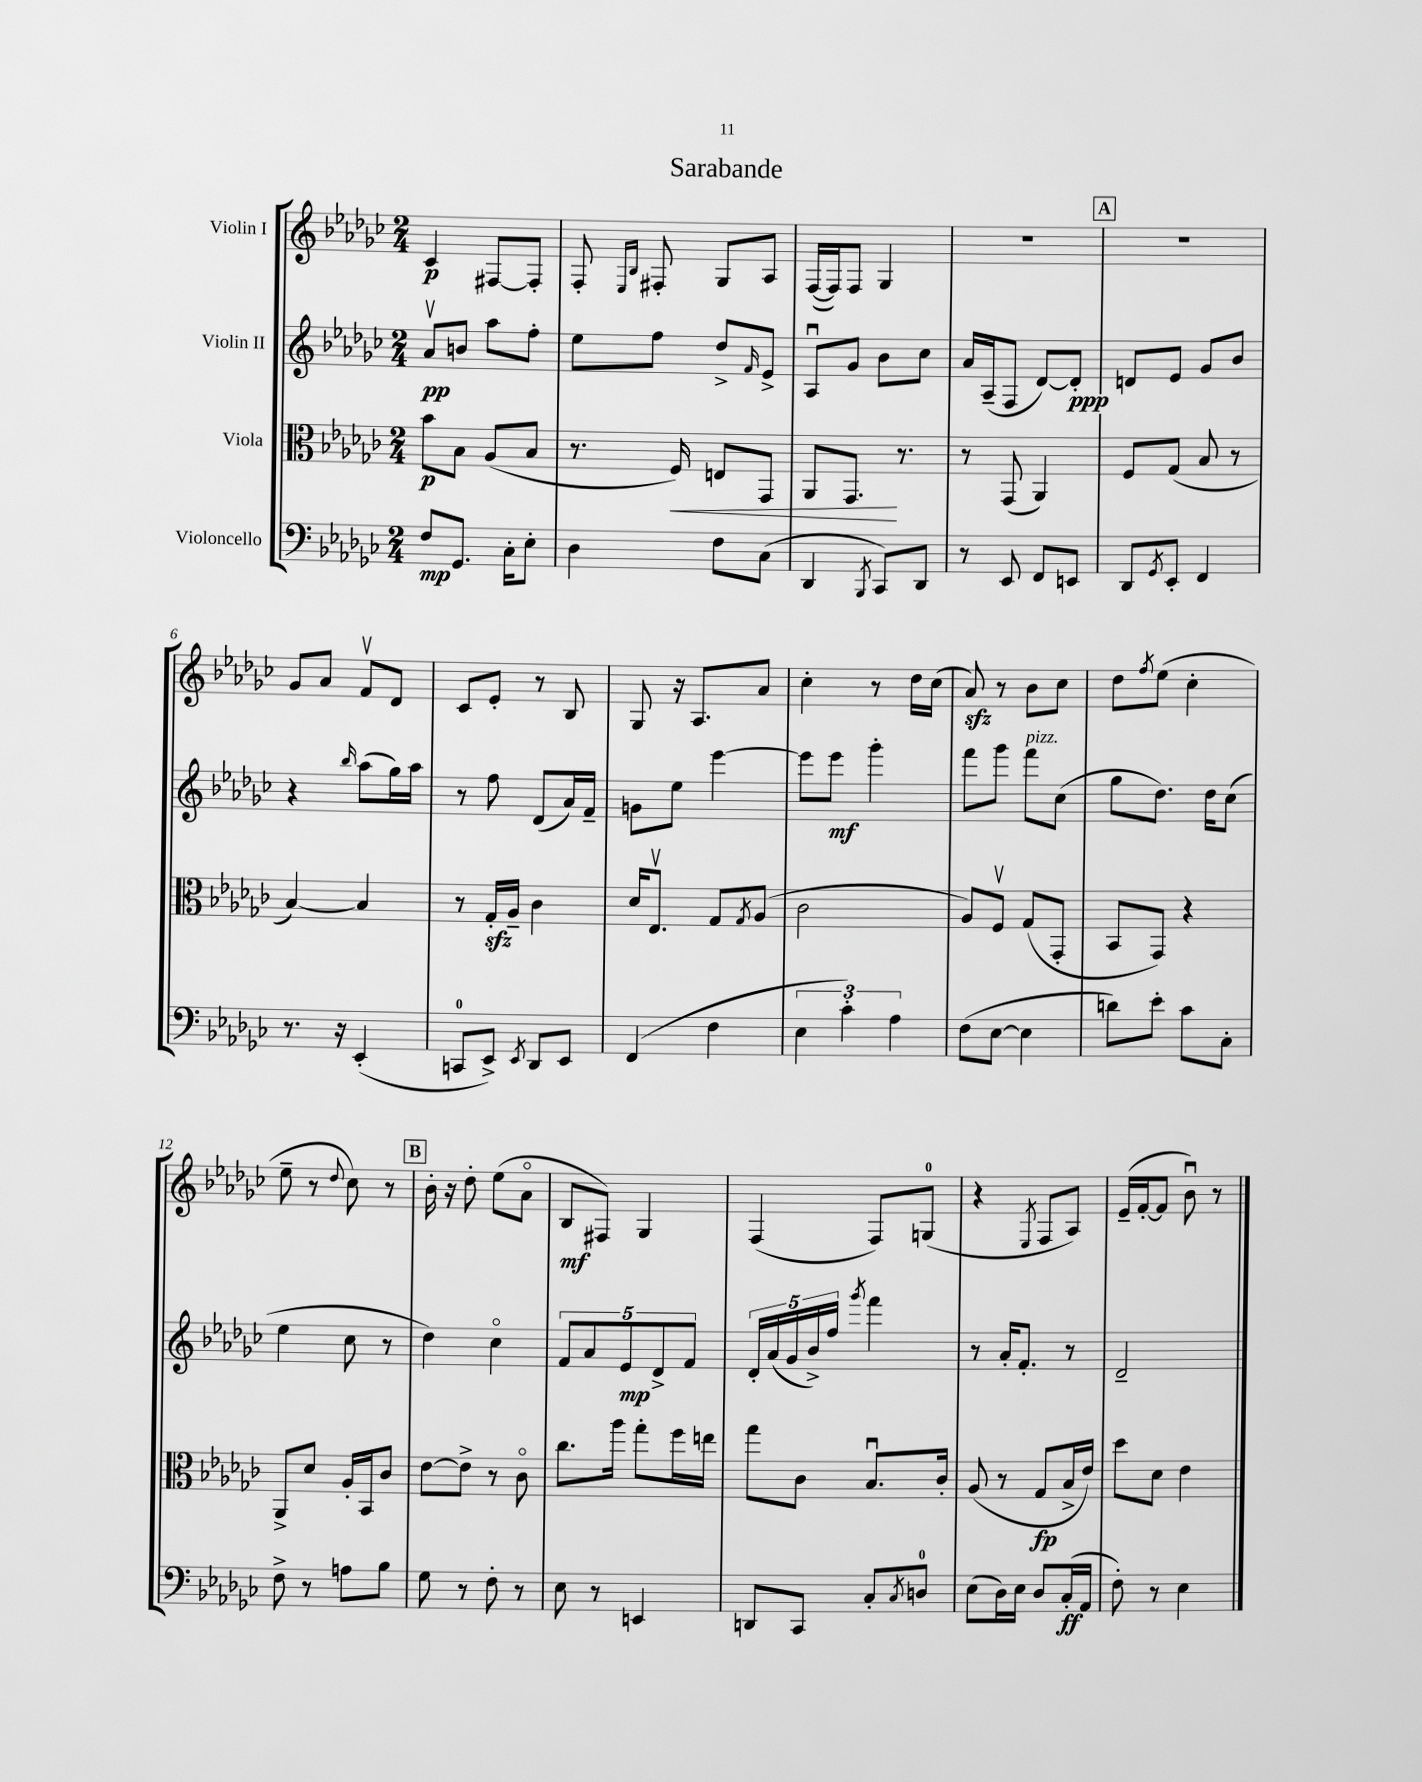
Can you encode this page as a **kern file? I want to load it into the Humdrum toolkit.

**kern	**dynam	**kern	**dynam	**kern	**dynam	**kern	**dynam
*part4	*part4	*part3	*part3	*part2	*part2	*part1	*part1
*staff4	*staff4	*staff3	*staff3	*staff2	*staff2	*staff1	*staff1
*I"Violoncello	*	*I"Viola	*	*I"Violin II	*	*I"Violin I	*
*clefF4	*	*clefC3	*	*clefG2	*	*clefG2	*
*k[b-e-a-d-g-c-]	*	*k[b-e-a-d-g-c-]	*	*k[b-e-a-d-g-c-]	*	*k[b-e-a-d-g-c-]	*
*M2/4	*	*M2/4	*	*M2/4	*	*M2/4	*
=1	=1	=1	=1	=1	=1	=1	=1
8F/L	mp	8b-\L	p	8a-v/L	pp	4c-/	p
8.GG-/J	.	8B-\J	.	8bn/J	.	.	.
.	.	(8A-/L	.	8aa-\L	.	[8F#X/L	.
16C-'\KL	.	.	.	.	.	.	.
8E-'\J	.	8B-/J	.	8ff'\J	.	8F#'/J]	.
=2	=2	=2	=2	=2	=2	=2	=2
4D-\	.	8.r	.	8ee-\L	.	8F'/	.
.	.	.	.	.	.	16qqE-/LL	.
.	.	.	.	.	.	16qqB-/JJ	.
.	.	.	.	8ff\J	.	8F#X'/	.
!	!	!	!LO:HP:b	!	!	!	!
.	.	16F/)	<	.	.	.	.
8F\L	.	8En/L	.	8dd-^/L	.	8G-/L	.
.	.	.	.	16qqf/	.	.	.
(8C-\J	.	8GG-/J	.	8e-^/J	.	8A-/J	.
=3	=3	=3	=3	=3	=3	=3	=3
4DD-/	.	8AA-/L	.	8A-u/L	.	([16F/LL	.
.	.	.	.	.	.	16F/J])	.
.	.	8.GG-/J	.	8g-/J	.	8F/J	.
8qBBB-/	.	.	.	.	.	.	.
8CC-/L)	.	.	.	8b-\L	.	4G-/	.
.	.	8.r	[	.	.	.	.
8DD-/J	.	.	.	8cc-\J	.	.	.
=4	=4	=4	=4	=4	=4	=4	=4
8r	.	8r	.	16a-/LL	.	2r	.
.	.	.	.	(16A-~/J	.	.	.
8EE-/	.	(8GG-/	.	8F/J	.	.	.
8FF/L	.	4AA-/)	.	[8d-/L)	.	.	.
8EEn/J	.	.	.	8d-'/J]	ppp	.	.
!!LO:REH:place=s1:t=A
=5	=5	=5	=5	=5	=5	=5	=5
8DD-/L	.	8F/L	.	8dn/L	.	2r	.
8qGG-/	.	.	.	.	.	.	.
8EE-'/J	.	(8G-/J	.	8e-/J	.	.	.
4FF/	.	8B-/	.	8g-/L	.	.	.
.	.	8r	.	8b-/J	.	.	.
!!LO:LB:g=z
=6	=6	=6	=6	=6	=6	=6	=6
8.r	.	[4B-/)	.	4r	.	8g-/L	.
.	.	.	.	.	.	8a-/J	.
16r	.	.	.	.	.	.	.
.	.	.	.	16qqbb-/	.	.	.
(4EE-'/	.	4B-/]	.	(8aa-\L	.	8fv/L	.
.	.	.	.	16gg-\L)	.	8d-/J	.
.	.	.	.	16aa-\JJ	.	.	.
=7	=7	=7	=7	=7	=7	=7	=7
8CCn/L	.	8r	.	8r	.	8c-/L	.
8EE-^/J)	.	16G-zz'/LL	.	8ff\	.	8e-'/J	.
.	.	16A-~/JJ	.	.	.	.	.
8qEE-/	.	.	.	.	.	.	.
8DD-/L	.	4c-\	.	(8d-/L	.	8r	.
8EE-/J	.	.	.	16a-/L)	.	8B-/	.
.	.	.	.	16f~/JJ	.	.	.
=8	=8	=8	=8	=8	=8	=8	=8
(4FF/	.	16d-/KL	.	8gn\L	.	8G-/	.
.	.	8.E-v/J	.	.	.	.	.
.	.	.	.	8ee-\J	.	16r	.
.	.	.	.	.	.	8.A-/L	.
4F\	.	8G-/L	.	[4eee-\	.	.	.
.	.	8qG-/	.	.	.	.	.
.	.	(8A-/J	.	.	.	8a-/J	.
=9	=9	=9	=9	=9	=9	=9	=9
6E-\	.	2c-\	.	8eee-\L]	.	4cc-'\	.
.	.	.	.	8eee-\J	mf	.	.
6c-'\)	.	.	.	.	.	.	.
.	.	.	.	4ggg-'\	.	8r	.
6A-\	.	.	.	.	.	.	.
.	.	.	.	.	.	16dd-\LL	.
.	.	.	.	.	.	(16cc-\JJ	.
=10	=10	=10	=10	=10	=10	=10	=10
(8F\L	.	8A-/L)	.	8fff\L	.	8a-zz/)	.
[8E-\J	.	8Fv/J	.	8ggg-\J	.	8r	.
!	!	!	!	!LO:TX:a:i:t=pizz.	!	!	!
4E-\]	.	(8G-/L	.	8fff\L	.	8b-\L	.
.	.	8GG-'/J	.	(8cc-\J	.	8cc-\J	.
=11	=11	=11	=11	=11	=11	=11	=11
8dn\L)	.	8BB-/L	.	8gg-\L	.	8dd-\L	.
.	.	.	.	.	.	8qff/	.
8e-'\J	.	8GG-/J)	.	8.dd-\J)	.	(8ee-\J	.
8c-\L	.	4r	.	.	.	4cc-'\	.
.	.	.	.	16dd-\KL	.	.	.
8C-'\J	.	.	.	(8cc-\J	.	.	.
!!LO:LB:g=z
=12	=12	=12	=12	=12	=12	=12	=12
8F^\	.	8AA-^/L	.	4ee-\	.	8ee-~\	.
8r	.	8d-/J	.	.	.	8r	.
.	.	.	.	.	.	8qqdd-/	.
8An\L	.	16A-'/LL	.	8cc-\	.	8cc-\)	.
.	.	16BB-/J	.	.	.	.	.
8B-\J	.	8c-/J	.	8r	.	8r	.
!!LO:REH:place=s1:t=B
=13	=13	=13	=13	=13	=13	=13	=13
8G-\	.	[8e-\L	.	4dd-\)	.	16b-'\	.
.	.	.	.	.	.	16r	.
8r	.	8e-^\J]	.	.	.	8dd-'\	.
8F'\	.	8r	.	4cc-\	.	(8ee-\L	.
8r	.	8c-\	.	.	.	8a-\J	.
=14	=14	=14	=14	=14	=14	=14	=14
8E-\	.	8.cc-\L	.	10f/L	.	8B-/L	mf
.	.	.	.	10a-/	.	.	.
8r	.	.	.	.	.	8F#X/J)	.
.	.	16aa-\Jk	.	.	.	.	.
.	.	.	.	10e-/	mp	.	.
4EEn/	.	8gg-'\L	.	.	.	4G-/	.
.	.	.	.	10d-^/	.	.	.
.	.	16ff\L	.	.	.	.	.
.	.	.	.	10f/J	.	.	.
.	.	16een\JJ	.	.	.	.	.
=15	=15	=15	=15	=15	=15	=15	=15
8DDn/L	.	8gg-\L	.	20d-'/LL	.	(4F/	.
.	.	.	.	(20a-/	.	.	.
.	.	.	.	20g-/	.	.	.
8CC-/J	.	8c-\J	.	.	.	.	.
.	.	.	.	20b-^/)	.	.	.
.	.	.	.	20ff/JJ	.	.	.
.	.	.	.	8qggg-/	.	.	.
8C-'/L	.	8.B-u/L	.	4fff\	.	8F/L)	.
8qC-/	.	.	.	.	.	.	.
8Dn/J	.	.	.	.	.	(8Gn/J	.
.	.	16c-'/Jk	.	.	.	.	.
=16	=16	=16	=16	=16	=16	=16	=16
(8E-\L	.	(8A-/	.	8r	.	4r	.
16D-\L)	.	8r	.	16a-'/KL	.	.	.
16E-\JJ	.	.	.	8.f'/J	.	.	.
.	.	.	.	.	.	8qE-/	.
8D-/L	.	8G-/L	fp	.	.	8F/L	.
(16C-'/L	ff	16B-^/L	.	8r	.	8A-/J)	.
16AA-/JJ	.	16e-/JJ)	.	.	.	.	.
=17	=17	=17	=17	=17	=17	=17	=17
8F'\)	.	8dd-\L	.	2d-~/	.	(16e-~/LL	.
.	.	.	.	.	.	[16f'/J	.
8r	.	8d-\J	.	.	.	8f/J]	.
4E-\	.	4e-\	.	.	.	8b-u\)	.
.	.	.	.	.	.	8r	.
==	==	==	==	==	==	==	==
*-	*-	*-	*-	*-	*-	*-	*-
